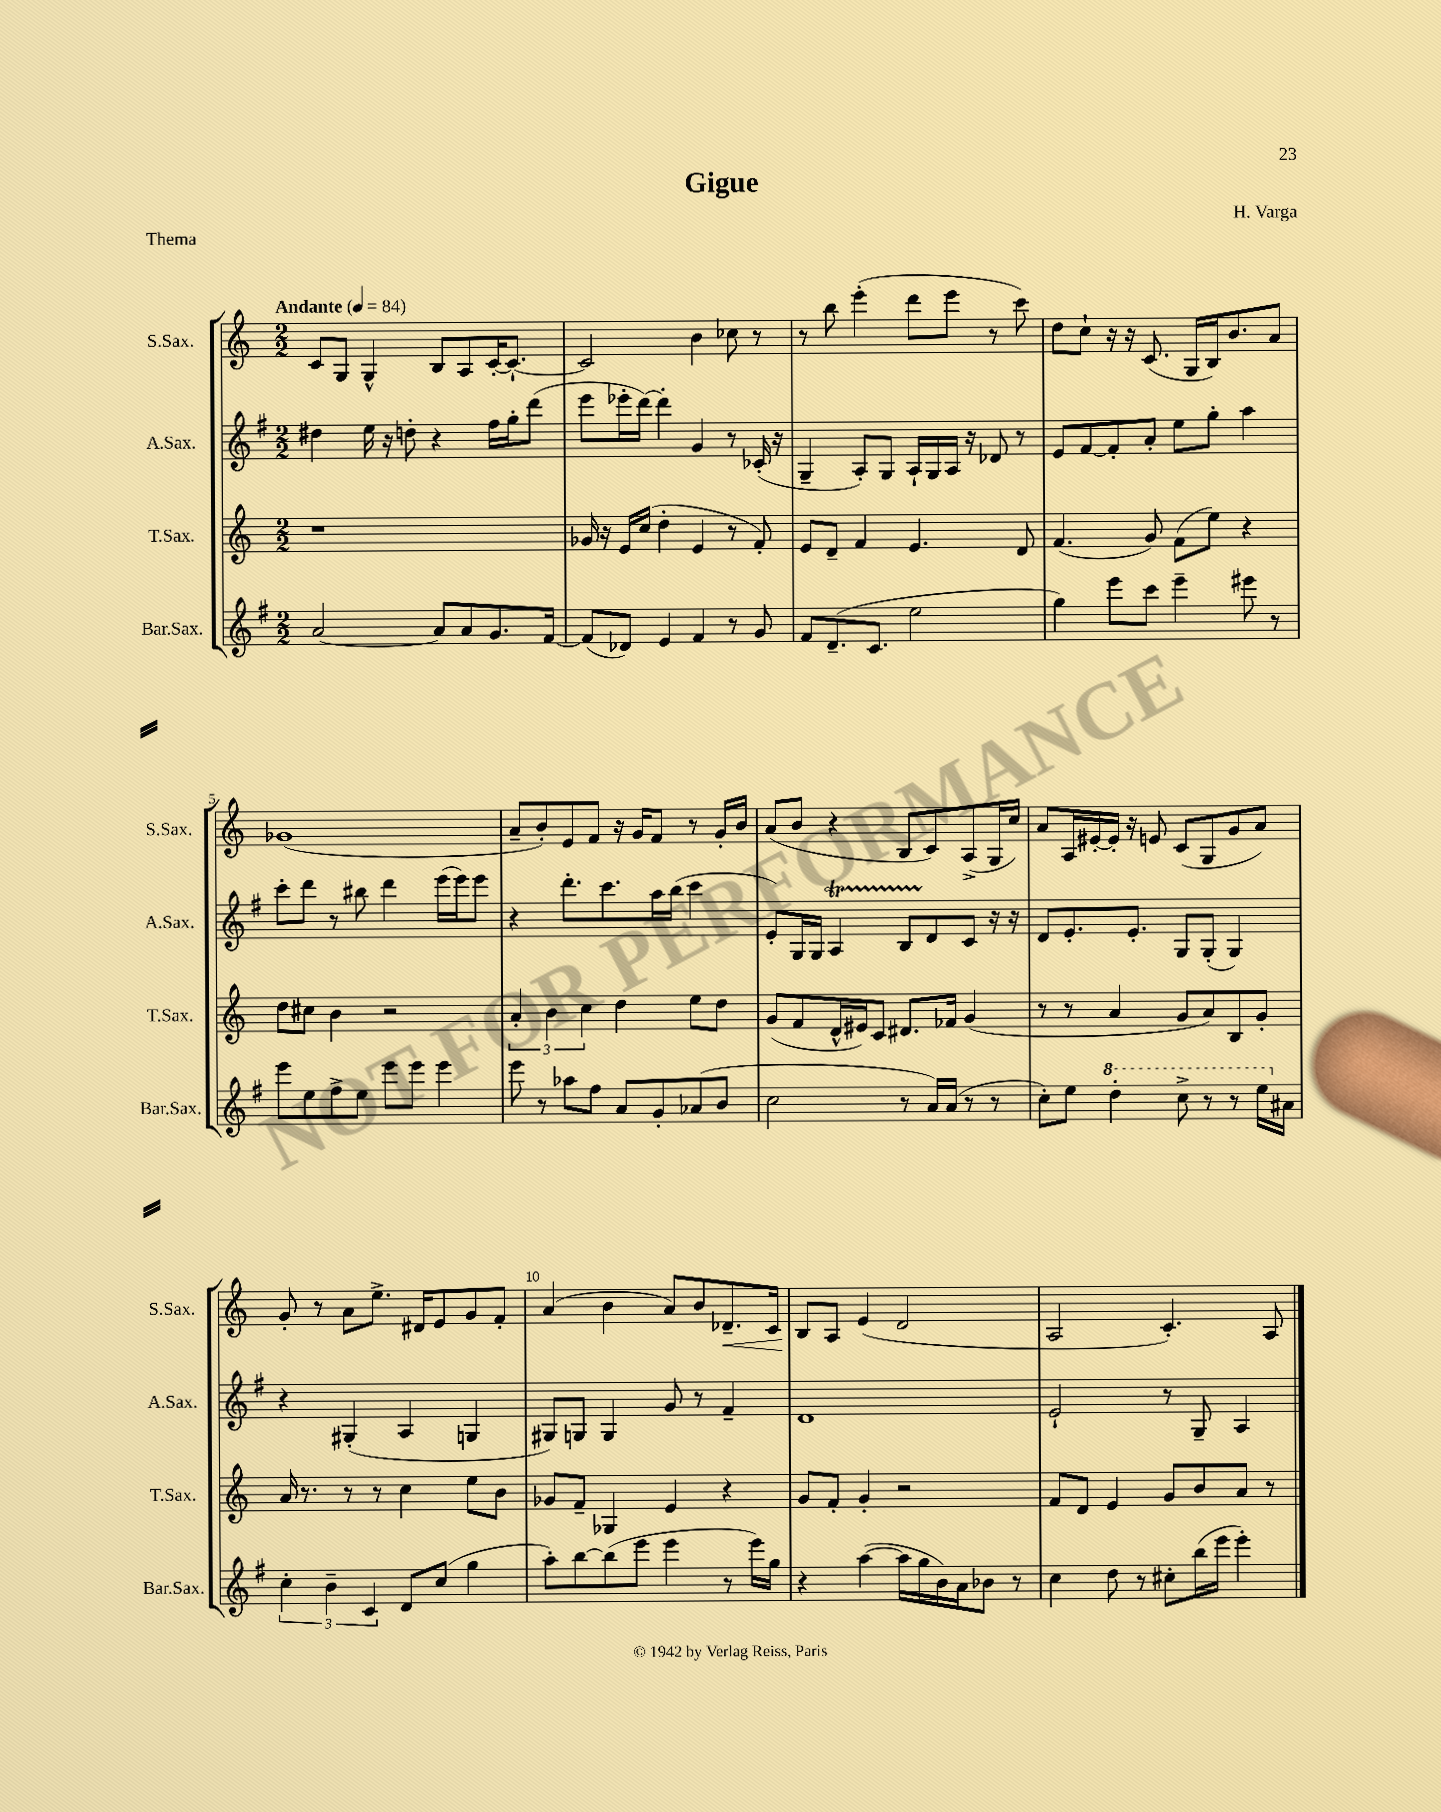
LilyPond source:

\header { title = "Gigue" composer = "H. Varga" piece = "Thema" }
<<
\new StaffGroup <<
\new Staff = "s0" \with { instrumentName = "S.Sax." shortInstrumentName = "S.Sax." } {
    \clef treble \key c \major \numericTimeSignature \time 2/2 \tempo "Andante" 4 = 84
    c'8 g8 g4-^ b8 a8 c'16~-. c'8.~-! |
    c'2 b'4 ces''8 r8 |
    r8 b''8 e'''4-.( d'''8 e'''8 r8 c'''8) |
    d''8 c''8-! r16 r16 c'8.( g16 b16) b'8. a'8 |
    ges'1( |
    a'8-- b'8-.) e'8 f'8 r16 g'16 f'8 r8 g'16-. b'16 |
    a'8( b'8 r4 b8 c'8) a8->( g16 c''16) |
    a'8 a16 eis'16~-. eis'16-. r16 e'8 c'8( g8 g'8 a'8) |
    g'8-. r8 a'8 e''8.-> dis'16 e'8 g'8 f'8-. |
    a'4( b'4 a'8) b'8 des'8.--\< c'16 |
    b8\! a8 e'4( d'2 |
    a2 c'4.-.) a8 \bar "|." |
}
\new Staff = "s1" \with { instrumentName = "A.Sax." shortInstrumentName = "A.Sax." } {
    \clef treble \key g \major \numericTimeSignature \time 2/2
    dis''4 e''16 r16 d''8-. r4 fis''16 g''16-. d'''8( |
    e'''8 ees'''16-. d'''16~) d'''4-. g'4 r8 ces'16-.( r16 |
    g4-- a8-.) g8 a16-! g16 a16 r16 des'8 r8 |
    e'8 fis'8~ fis'8-. a'8-. e''8 g''8-. a''4 |
    c'''8-. d'''8 r8 bis''8 d'''4 e'''16( e'''16) e'''8 |
    r4 d'''8.-. c'''8. a''16 b''16( c'''4 |
    e'8-.) g16 g16 a4\startTrillSpan b8 d'8\stopTrillSpan c'8 r16 r16 |
    d'8 e'8.-. e'8.-. g8 g8-.( g4) |
    r4 gis4-.( a4 g4 |
    gis8) g8 g4 g'8 r8 fis'4-- |
    d'1 |
    e'2-! r8 g8-- a4 \bar "|." |
}
\new Staff = "s2" \with { instrumentName = "T.Sax." shortInstrumentName = "T.Sax." } {
    \clef treble \key c \major \numericTimeSignature \time 2/2
    r1 |
    ges'16 r16 e'16 c''16( d''4-. e'4 r8 f'8-.) |
    e'8 d'8-- f'4 e'4. d'8 |
    f'4.( g'8) f'8( e''8) r4 |
    d''8 cis''8 b'4 r2 |
    \tuplet 3/2 { a'4-. b'4 c''4 } d''4 e''8 d''8 |
    g'8( f'8 d'16-^ eis'16) c'8 dis'8. fes'16 g'4( |
    r8 r8 a'4 g'8 a'8) b8 g'8-. |
    a'16 r8. r8 r8 c''4 e''8 b'8 |
    ges'8 f'8-- ges4 e'4 r4 |
    g'8 f'8-. g'4-. r2 |
    f'8 d'8 e'4 g'8 b'8 a'8 r8 \bar "|." |
}
\new Staff = "s3" \with { instrumentName = "Bar.Sax." shortInstrumentName = "Bar.Sax." } {
    \clef treble \key g \major \numericTimeSignature \time 2/2
    a'2~ a'8 a'8 g'8. fis'16~ |
    fis'8( des'8) e'4 fis'4 r8 g'8 |
    fis'8 d'8.--( c'8. e''2 |
    g''4) e'''8 c'''8 e'''4-- eis'''8 r8 |
    e'''8 e''8 fis''8-> e''8 e'''8 e'''8 e'''4 |
    e'''8 r8 aes''8 fis''8 a'8 g'8-. aes'8( b'8 |
    c''2 r8 a'16) a'16( r8 r8 |
    c''8-.) e''8 \ottava #1 d'''4-. c'''8-> r8 r8 e'''16 \ottava #0 ais'16 |
    \tuplet 3/2 { c''4-. b'4-- c'4 } d'8 c''8( g''4 |
    a''8-.) b''8~ b''8( e'''8 e'''4 r8 e'''16) g''16 |
    r4 a''4~( a''16 g''16 b'16) a'16 bes'8 r8 |
    c''4 d''8 r8 cis''8-. b''16( e'''16 e'''4-.) \bar "|." |
}
>>
>>
\layout { \context { \Score \override BarNumber.break-visibility = ##(#f #t #t) barNumberVisibility = #(every-nth-bar-number-visible 5) } }
